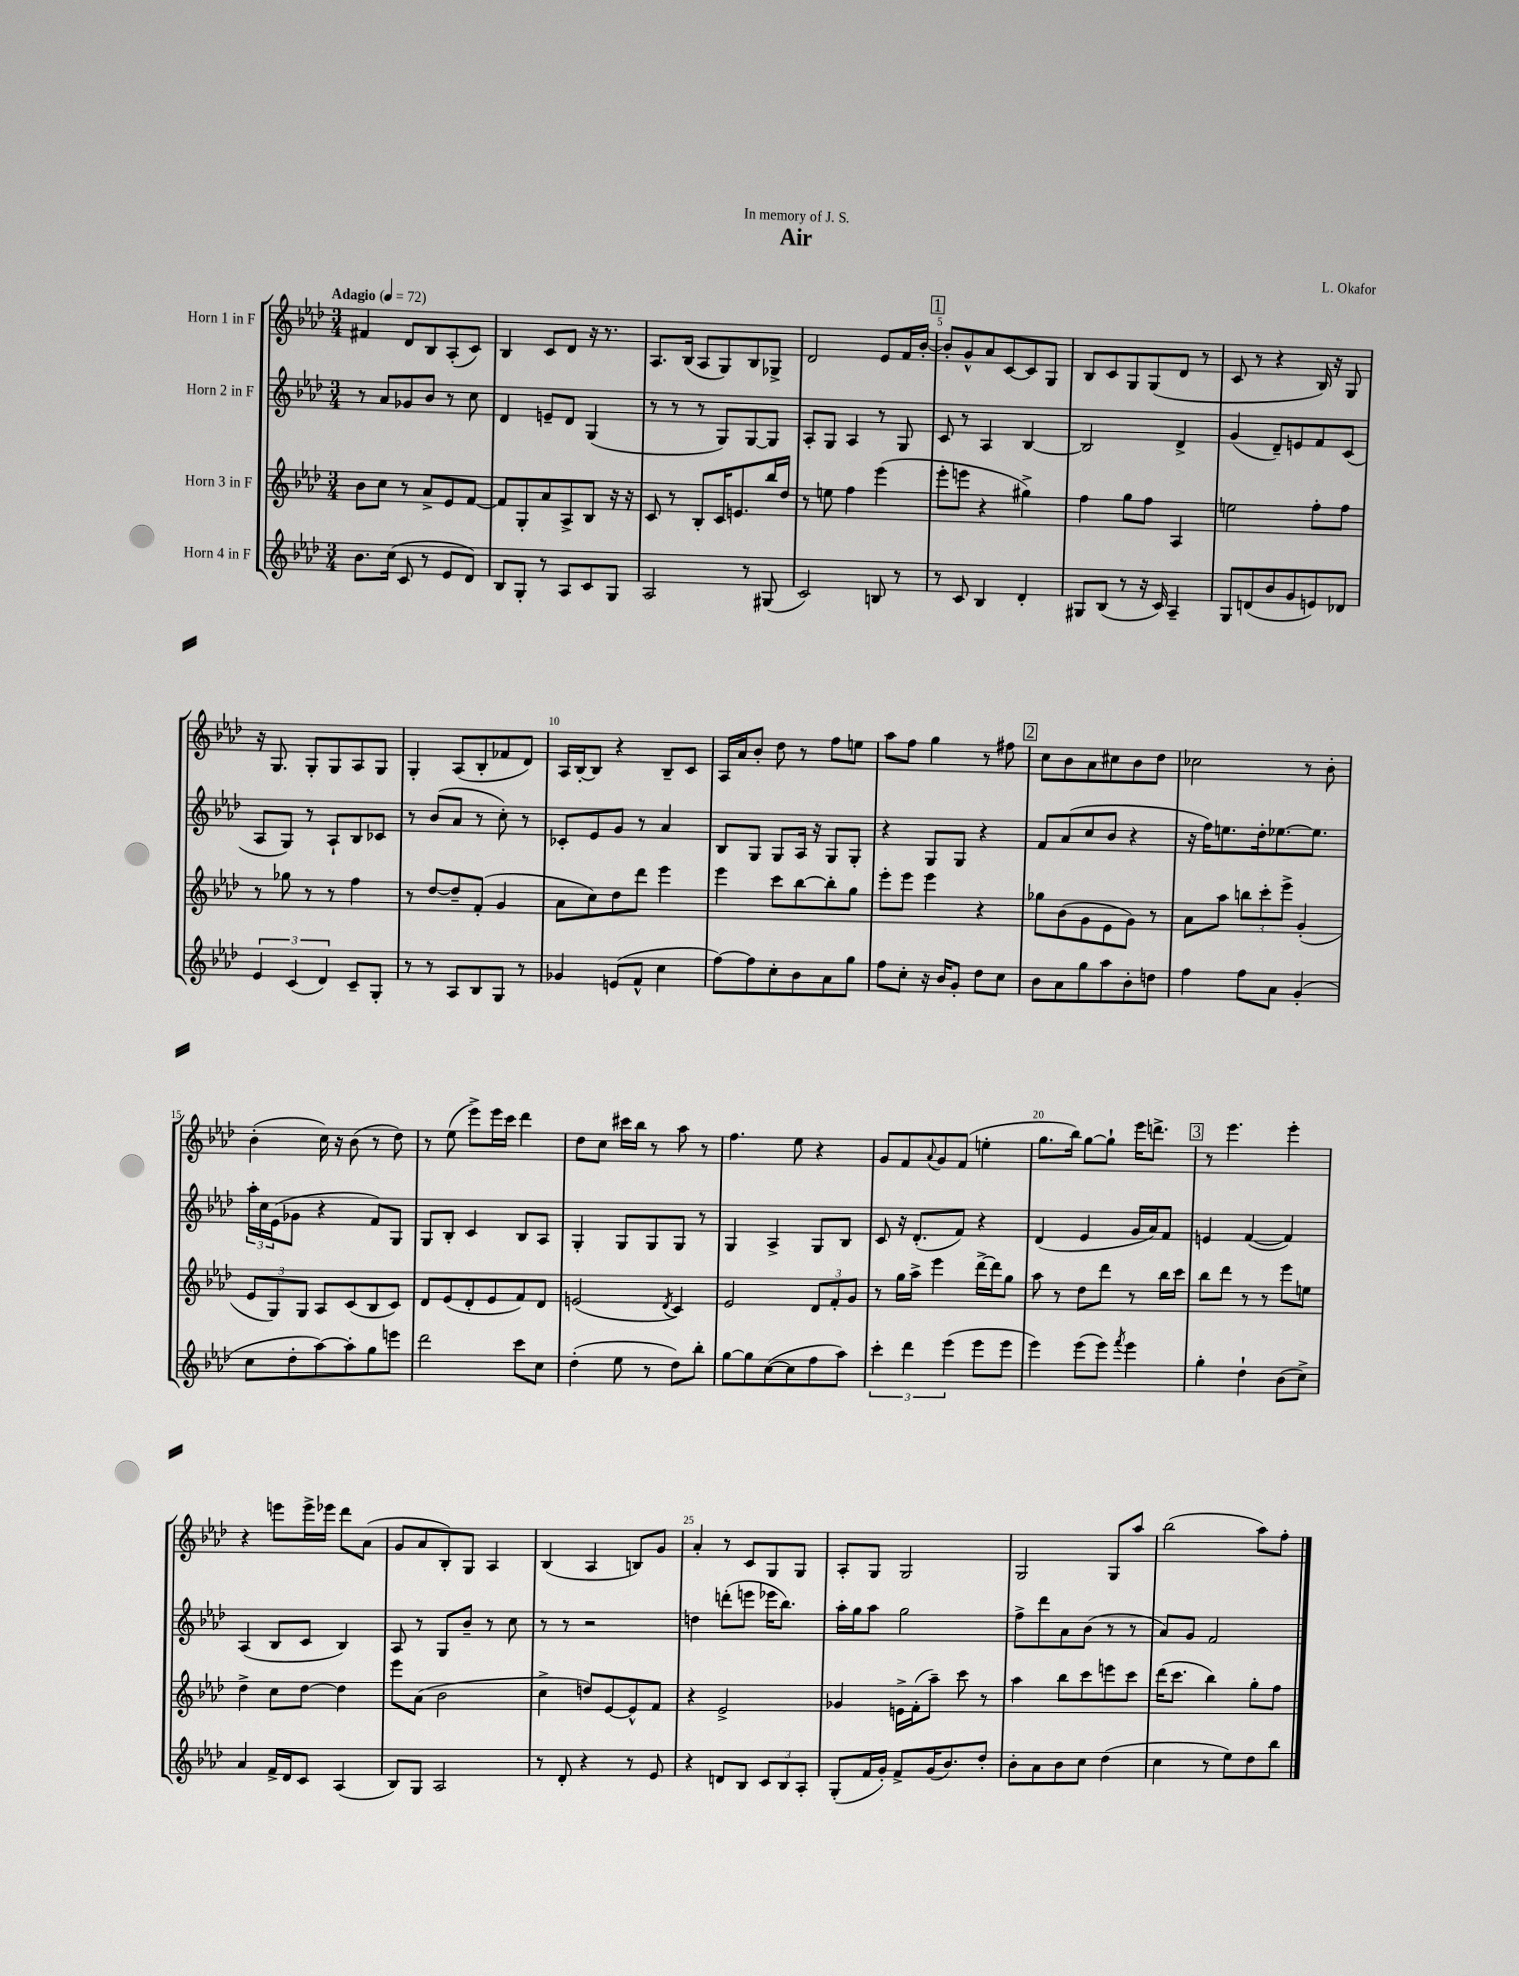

**kern	**kern	**kern	**kern
*staff4	*staff3	*staff2	*staff1
*clefG2	*clefG2	*clefG2	*clefG2
*k[b-e-a-d-]	*k[b-e-a-d-]	*k[b-e-a-d-]	*k[b-e-a-d-]
*M3/4	*M3/4	*M3/4	*M3/4
*MM72	*MM72	*MM72	*MM72
8.b-	8b-	8r	4f#
.	8cc	8a-	.
(16cc	.	.	.
8c	8r	8g-	8d-
8r	8a-^	8b-	8B-
8e-	8e-	8r	(8A-'
8d-)	[8f	8cc	8c)
=	=	=	=
8B-	8f]	4d-	4B-
8G'	8G'	.	.
8r	8a-	8e~	8c
8A-	8A-^	8d-	8d-
8c	8B-	(4G	16r
.	.	.	8.r
8G	16r	.	.
.	16r	.	.
=	=	=	=
2A-	8c	8r	8.A-
.	8r	8r	.
.	.	.	(16B-
.	8B-'	8r	8A-
.	16c	8G)	8G)
.	8.e	.	.
8r	.	[8G	8B-
(8G#	16bb-	8G]	8G-^
.	16dd-	.	.
=	=	=	=
2c)	8r	8A-'	2d-
.	8ee	8G	.
.	4ff	4A-	.
8B	(4eee-	8r	8e-
8r	.	8G	16f
.	.	.	[16b-'
=	=	=	=
8r	8eee-'	8c	8b-']
8c	8eee	8r	8g^^
4B-	4r	4A-	8a-
.	.	.	[8c
4d-'	4gg#^)	[4B-	8c]
.	.	.	8G
=	=	=	=
8G#	4ff	2B-]	8B-
(8B-	.	.	8c
8r	8gg	.	8G
16r	8ff	.	(8G
16c)	.	.	.
4A-~	4A-	4d-^	8d-
.	.	.	8r
=	=	=	=
8G	2ee	(4g	8c
(8d	.	.	8r
8b-	.	8d-~)	4r
8g	.	8e	.
8e)	8ff'	8f	16B-)
.	.	.	16r
8d-	8ff	(8c	8G
=	=	=	=
6e-	8r	8A-	16r
.	.	.	8.G
.	8gg-	8G)	.
(6c	.	.	.
.	8r	8r	8G'
6d-)	.	.	.
.	8r	8A-`	8G
8c~	4ff	8B-	8A-
8G'	.	8c-	8G
=	=	=	=
8r	8r	8r	4G'
8r	[8dd-	(8b-	.
8A-	8dd-~]	8a-	(8A-
8B-	(8f'	8r	8B-'
8G	4g	8cc')	8f-
8r	.	8r	8d-)
=	=	=	=
4g-	8a-	8c-'	16A-
.	.	.	[16B-'
.	8cc)	8e-	8B-]
(8e	8dd-	8g	4r
8f^^	8ddd-	8r	.
4cc	4eee-	4a-	8B-~
.	.	.	8c
=	=	=	=
[8ff)	4eee-	8B-	16A-
.	.	.	16a-
8ff]	.	8G	8b-'
8cc'	8ccc	8G	8dd-
8b-	[8bb-	16A-	8r
.	.	16r	.
8a-	8bb-']	8G	8ff
8gg	8gg	8G'	8ee
=	=	=	=
8ff	8eee-'	4r	8aa-
8cc'	8eee-	.	8ff
16r	4eee-	8G	4gg
16b-	.	.	.
8g'	.	8G	.
8dd-	4r	4r	8r
8cc	.	.	8ff#
=	=	=	=
8b-	8gg-	8f	8cc
8a-	(8b-	(8a-	8b-
8gg	8g	8cc	8a-
8aa-	8e-	8b-	8cc#
8b-'	8g)	4r	8b-
8dd	8r	.	8dd-
=	=	=	=
4ff	8a-	16r	2cc-
.	.	16ff)	.
.	8aa-	8.ee	.
8ff	12bb	.	.
.	.	16dd-'	.
.	12ccc'	.	.
8a-	.	[8.ee-	.
.	12eee-^	.	.
(4g'	(4g'	.	8r
.	.	8.ee-]	.
.	.	.	8b-'
=	=	=	=
8cc	12e-	24aa-'	(4b-'
.	.	24cc	.
.	12G)	(24e-	.
8dd-'	.	8g-	.
.	12G	.	.
[8aa-)	8A-	4r	16cc)
.	.	.	16r
8aa-']	(8c	.	(8b-
8gg	8B-	8f)	8r
8eee	8c)	8G	8dd-)
=	=	=	=
2ddd-	8d-	8G	8r
.	(8e-	8B-'	(8ee-
.	8d-'	4c	8eee-^)
.	8e-	.	16eee-
.	.	.	16ccc
8ccc	8f)	8B-	4ddd-
8cc	8d-	8A-	.
=	=	=	=
(4dd-'	(2e	4G'	8dd-
.	.	.	8cc
8ee-	.	8G	16ccc#
.	.	.	16bb-
8r	.	8G	8r
.	8qd-	.	.
8dd-)	4c)	8G	8aa-
8bb-'	.	8r	8r
=	=	=	=
[8gg	2e-	4G	4.ff
8gg]	.	.	.
([8cc	.	4A-^	.
8cc]	.	.	8ee-
8ff	12d-	8G	4r
.	12f'	.	.
8aa-)	.	8B-	.
.	12g	.	.
=	=	=	=
6ccc'	8r	8c	8g
.	16gg	16r	8f
6ddd-	.	.	.
.	16aa-^	(8.d-'	.
.	.	.	8qqa-
.	4eee-	.	8g
(6eee-	.	.	.
.	.	8f)	(8f
8eee-	[16ddd-^	4r	4ee'
.	16ddd-]	.	.
8eee-	8gg	.	.
=	=	=	=
4eee-)	8aa-	(4d-	8.gg
.	8r	.	.
.	.	.	16bb-)
(8eee-	8dd-	4e-	[8gg
8eee-)	8ddd-	.	8gg`]
8qfff	.	.	.
4eee-	8r	16g	16eee-
.	.	16a-)	8.ddd^
.	16bb-	8f	.
.	16ccc	.	.
=	=	=	=
4gg'	8bb-	4e	8r
.	8ddd-	.	4.eee-
4dd-`	8r	([4f	.
.	8r	.	.
(8b-	8eee-	4f])	4eee-'
8cc^)	8ee	.	.
=	=	=	=
4a-	4dd-^	(4A-	4r
16f^	8cc	8B-	8eee
16d-	.	.	.
8c	[8dd-	8c	16eee^
.	.	.	16eee-
(4A-	4dd-]	4B-)	8ddd-
.	.	.	(8a-
=	=	=	=
8B-)	8eee-	8A-	8g
8G	(8a-	8r	8a-
2A-	2b-	8G	8B-')
.	.	8b-~	8G
.	.	8r	4A-
.	.	8cc	.
=	=	=	=
8r	4cc^	8r	(4B-
8d-'	.	8r	.
4r	8dd)	2r	4A-
.	[8e-	.	.
8r	8e-^^]	.	8B)
8e-	8f	.	8g
=	=	=	=
4r	4r	4dd	4a-'
8d	2e-^	(8ddd'	8r
8B-	.	8eee	8c
12c	.	16eee-	8G
.	.	8.bb-)	.
12B-	.	.	.
.	.	.	8G
12A-'	.	.	.
=	=	=	=
(8G'	4g-	16aa-'	8A-'
.	.	16gg	.
16f	.	8aa-	8G
16g')	.	.	.
8f^	16e^	2gg	2G
.	(16f'	.	.
(16g	8aa-~)	.	.
8.b-)	.	.	.
.	8ccc	.	.
8dd-'	8r	.	.
=	=	=	=
8b-'	4aa-	8ff^	2G
8a-	.	8ddd-	.
8b-	8bb-	8a-	.
8cc	8ccc	(8b-	.
(4dd-	8eee	8r	8G
.	8ccc	8r	8aa-
=	=	=	=
4cc	(16ddd-	8a-)	(2bb-
.	8.ccc	.	.
.	.	8g	.
8r	4bb-)	2f	.
8ee-)	.	.	.
8dd-	8gg'	.	8aa-)
8bb-	8ff	.	8ff'
==	==	==	==
*-	*-	*-	*-
